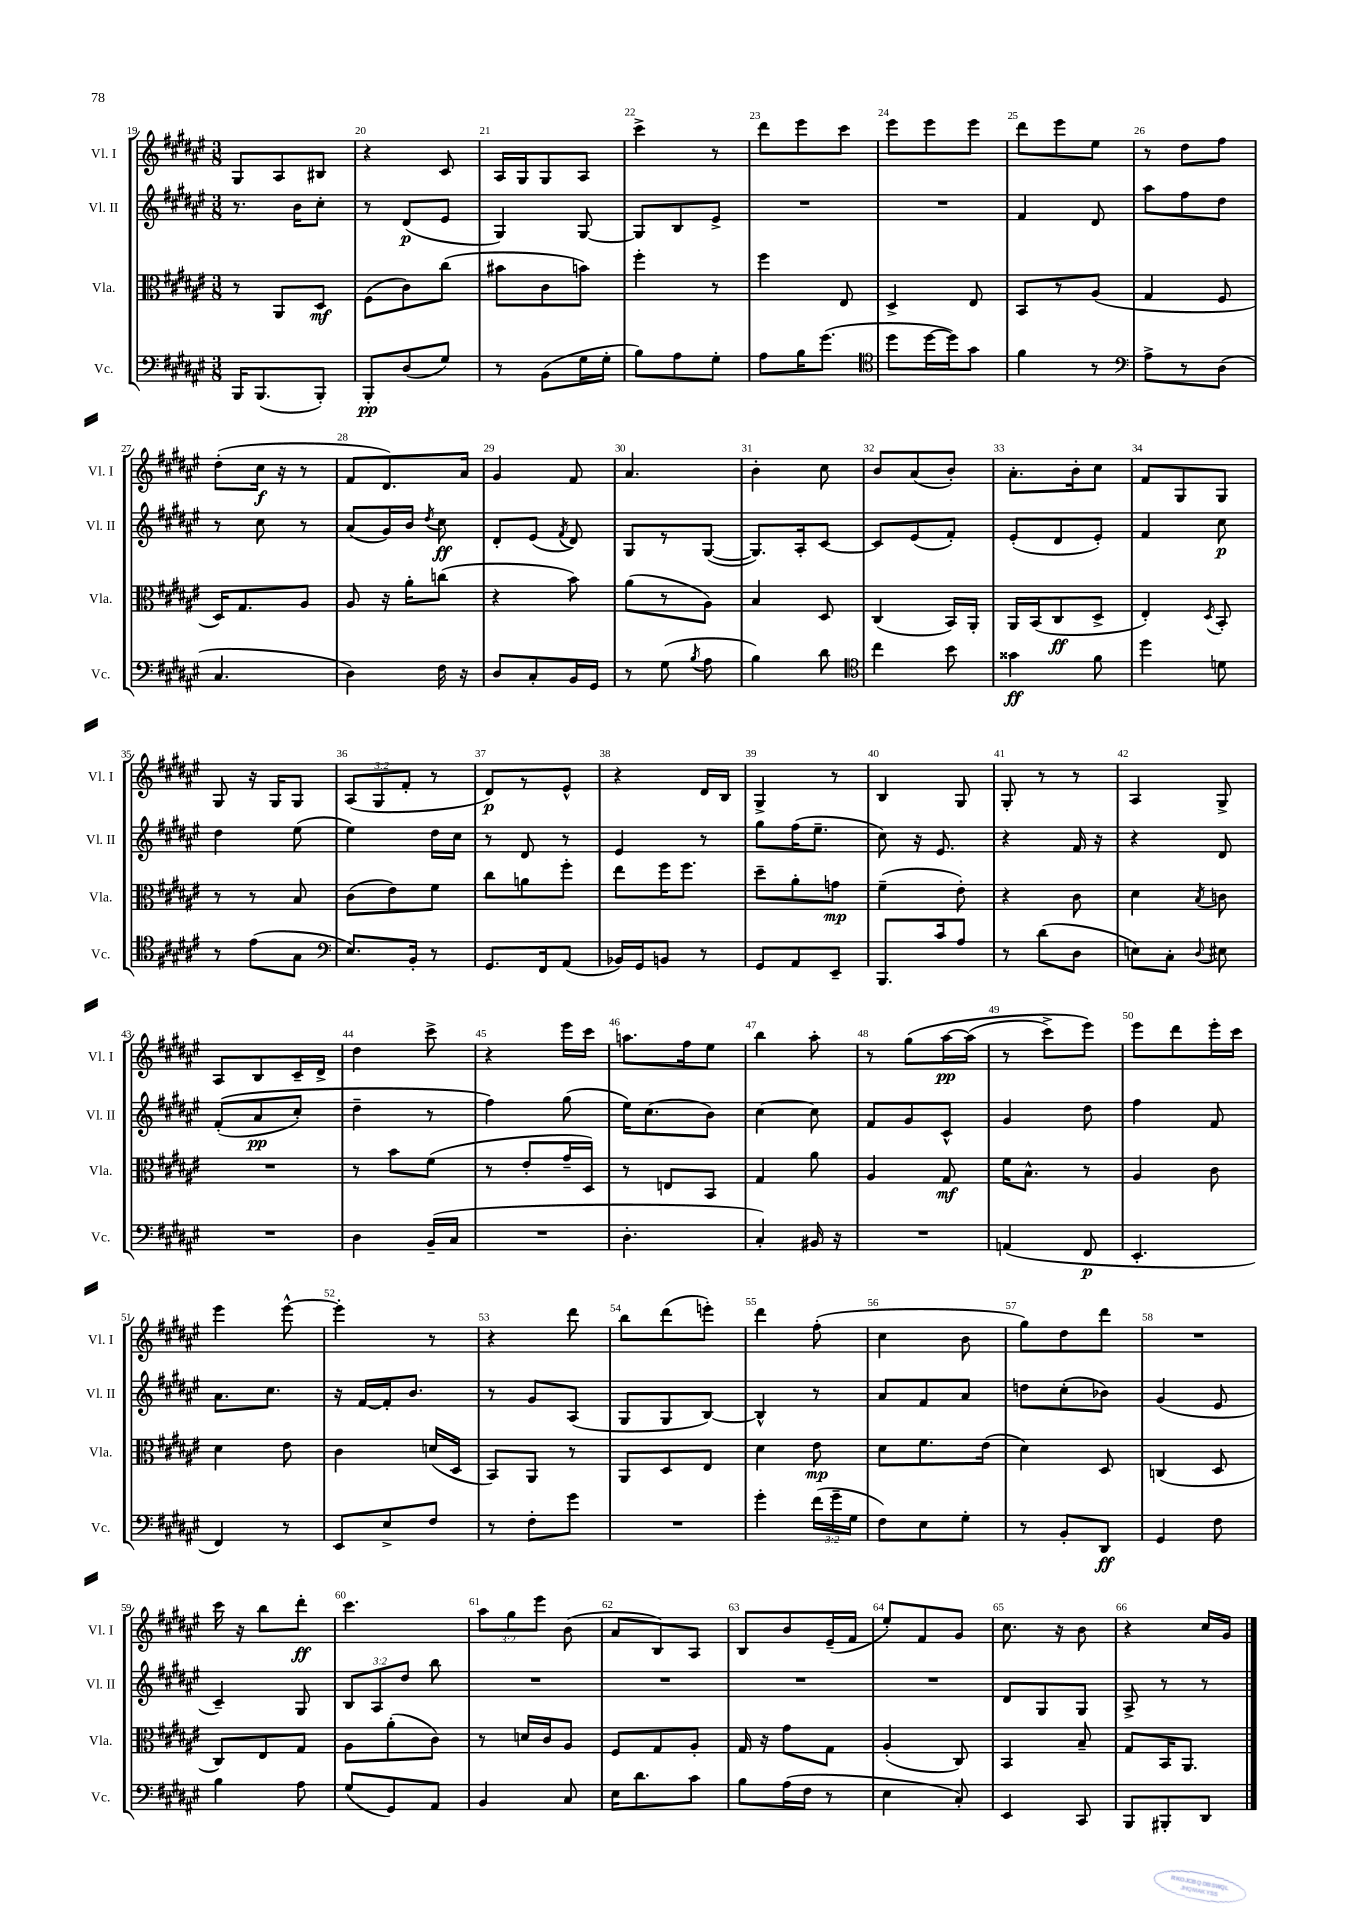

**kern	**dynam	**kern	**dynam	**kern	**dynam	**kern	**dynam
*part4	*part4	*part3	*part3	*part2	*part2	*part1	*part1
*staff4	*staff4	*staff3	*staff3	*staff2	*staff2	*staff1	*staff1
*I"Vc.	*	*I"Vla.	*	*I"Vl. II	*	*I"Vl. I	*
*I'Vc.	*	*I'Vla.	*	*I'Vl. II	*	*I'Vl. I	*
*clefF4	*	*clefC3	*	*clefG2	*	*clefG2	*
*k[f#c#g#d#a#e#]	*	*k[f#c#g#d#a#e#]	*	*k[f#c#g#d#a#e#]	*	*k[f#c#g#d#a#e#]	*
*M3/8	*	*M3/8	*	*M3/8	*	*M3/8	*
=19	=19	=19	=19	=19	=19	=19	=19
16BBB/KL	.	8r	.	8.r	.	8G#/L	.
(8.BBB/	.	.	.	.	.	.	.
.	.	8AA#/L	.	.	.	8A#/	.
.	.	.	.	16b\KL	.	.	.
8BBB'/J)	.	8D#/J	mf	8cc#'\J	.	8B#X/J	.
=20	=20	=20	=20	=20	=20	=20	=20
8BBB'/L	pp	(8F#\L	.	8r	.	4r	.
(8D#/	.	8c#\)	.	(8d#/L	p	.	.
8G#/J)	.	(8cc#\J	.	8e#/J	.	8c#/	.
=21	=21	=21	=21	=21	=21	=21	=21
8r	.	8b#X\L	.	4G#/)	.	16A#/LL	.
.	.	.	.	.	.	16G#/J	.
(8BB\L	.	8c#\	.	.	.	8G#/	.
16G#\L	.	8bn\J)	.	[8G#/	.	8A#/J	.
16G#'\JJ	.	.	.	.	.	.	.
=22	=22	=22	=22	=22	=22	=22	=22
8B\L)	.	4ff#'\	.	8G#/L]	.	4ccc#^\	.
8A#\	.	.	.	8B/	.	.	.
8G#'\J	.	8r	.	8e#^/J	.	8r	.
=23	=23	=23	=23	=23	=23	=23	=23
8A#\L	.	4ff#\	.	4.r	.	8ddd#\L	.
16B\K	.	.	.	.	.	8eee#\	.
(8.g#\J	.	.	.	.	.	.	.
.	.	8E#/	.	.	.	8ccc#\J	.
=24	=24	=24	=24	=24	=24	=24	=24
*clefC4	*	*	*	*	*	*	*
8dd#\L	.	4D#^/	.	4.r	.	8eee#\L	.
[16dd#\L	.	.	.	.	.	8eee#\	.
16dd#\J])	.	.	.	.	.	.	.
8g#\J	.	8E#/	.	.	.	8eee#\J	.
=25	=25	=25	=25	=25	=25	=25	=25
4f#\	.	8BB/L	.	4f#/	.	8ddd#\L	.
.	.	8r	.	.	.	8eee#\	.
8r	.	(8A#/J	.	8d#/	.	8ee#\J	.
=26	=26	=26	=26	=26	=26	=26	=26
*clefF4	*	*	*	*	*	*	*
8A#^\L	.	4G#/	.	8aa#\L	.	8r	.
8r	.	.	.	8ff#\	.	8dd#\L	.
(8D#\J	.	8F#/	.	8dd#\J	.	8ff#\J	.
!!LO:LB:g=z
=27	=27	=27	=27	=27	=27	=27	=27
4.C#/	.	16D#/KL)	.	8r	.	(8dd#'\L	.
.	.	8.G#/	.	.	.	.	.
.	.	.	.	8cc#\	.	16cc#\Jk	f
.	.	.	.	.	.	16r	.
.	.	8A#/J	.	8r	.	8r	.
=28	=28	=28	=28	=28	=28	=28	=28
4D#\)	.	8A#/	.	(8a#/L	.	8f#/L	.
.	.	16r	.	16g#/L)	.	8.d#/)	.
.	.	16a#'\KL	.	16b/JJ	.	.	.
.	.	.	.	8qdd#/	.	.	.
16F#\	.	(8ccn\J	.	8cc#\	ff	.	.
16r	.	.	.	.	.	16a#/Jk	.
=29	=29	=29	=29	=29	=29	=29	=29
8D#/L	.	4r	.	8d#'/L	.	4g#/	.
8C#'/	.	.	.	(8e#/J	.	.	.
.	.	.	.	8qf#/	.	.	.
16BB/L	.	8b\)	.	8d#/)	.	8f#/	.
16GG#/JJ	.	.	.	.	.	.	.
=30	=30	=30	=30	=30	=30	=30	=30
8r	.	(8a#\L	.	8G#/L	.	4.a#/	.
(8G#\	.	8r	.	8r	.	.	.
8qB/	.	.	.	.	.	.	.
8A#\	.	8A#\J)	.	([8G#/J	.	.	.
=31	=31	=31	=31	=31	=31	=31	=31
4B\)	.	4B/	.	8.G#/L])	.	4b'\	.
.	.	.	.	16A#'/k	.	.	.
8d#\	.	8D#/	.	[8c#/J	.	8cc#\	.
=32	=32	=32	=32	=32	=32	=32	=32
*clefC4	*	*	*	*	*	*	*
4cc#\	.	(4C#/	.	8c#/L]	.	8b/L	.
.	.	.	.	(8e#/	.	(8a#/	.
8b\	.	16BB/LL)	.	8f#'/J)	.	8b'/J)	.
.	.	16AA#'/JJ	.	.	.	.	.
=33	=33	=33	=33	=33	=33	=33	=33
4g##X\	ff	16AA#/LL	.	(8e#'/L	.	8.a#'\L	.
.	.	(16BB/J	.	.	.	.	.
.	.	8C#/	ff	8d#/	.	.	.
.	.	.	.	.	.	16b'\k	.
8f#\	.	8D#^/J	.	8e#'/J)	.	8cc#\J	.
=34	=34	=34	=34	=34	=34	=34	=34
4dd#\	.	4E#'/)	.	4f#/	.	8f#/L	.
.	.	.	.	.	.	8G#/	.
.	.	8qD#/	.	.	.	.	.
8dn\	.	8BB'/	.	8cc#\	p	8G#/J	.
!!LO:LB:g=z
=35	=35	=35	=35	=35	=35	=35	=35
8r	.	8r	.	4dd#\	.	8G#/	.
(8e#\L	.	8r	.	.	.	16r	.
.	.	.	.	.	.	16G#/KL	.
8G#\J	.	8B/	.	(8ee#\	.	8G#/J	.
=36	=36	=36	=36	=36	=36	=36	=36
*clefF4	*	*	*	*	*	*	*
8.E#/L)	.	(8c#\L	.	4ee#\)	.	(12A#/L	.
.	.	.	.	.	.	12G#/	.
.	.	8e#\)	.	.	.	.	.
.	.	.	.	.	.	12f#'/J	.
16BB'/Jk	.	.	.	.	.	.	.
8r	.	8f#\J	.	16dd#\LL	.	8r	.
.	.	.	.	16cc#\JJ	.	.	.
=37	=37	=37	=37	=37	=37	=37	=37
8.GG#/L	.	8cc#\L	.	8r	.	8d#/L)	p
.	.	8an\	.	8d#/	.	8r	.
16FF#/k	.	.	.	.	.	.	.
(8AA#/J	.	8ff#'\J	.	8r	.	8e#^^/J	.
=38	=38	=38	=38	=38	=38	=38	=38
16BB-X/LL)	.	8ee#\L	.	4e#/	.	4r	.
16GG#/J	.	.	.	.	.	.	.
8BBn/J	.	16ff#\K	.	.	.	.	.
.	.	8.ff#\J	.	.	.	.	.
8r	.	.	.	8r	.	16d#/LL	.
.	.	.	.	.	.	16B/JJ	.
=39	=39	=39	=39	=39	=39	=39	=39
8GG#/L	.	8dd#~\L	.	8gg#\L	.	4G#^/	.
8AA#/	.	8a#'\	.	(16ff#\K	.	.	.
.	.	.	.	8.ee#~\J	.	.	.
8EE#~/J	.	8gn\J	mp	.	.	8r	.
=40	=40	=40	=40	=40	=40	=40	=40
8.BBB/L	.	(4f#~\	.	8cc#\)	.	4B/	.
.	.	.	.	16r	.	.	.
16c#/k	.	.	.	8.e#/	.	.	.
8A#/J	.	8e#'\)	.	.	.	8G#/	.
=41	=41	=41	=41	=41	=41	=41	=41
8r	.	4r	.	4r	.	8G#'/	.
(8d#\L	.	.	.	.	.	8r	.
8D#\J	.	8c#\	.	16f#/	.	8r	.
.	.	.	.	16r	.	.	.
=42	=42	=42	=42	=42	=42	=42	=42
8En\L)	.	4d#\	.	4r	.	4A#/	.
8C#'\J	.	.	.	.	.	.	.
8qqD#/	.	8qB/	.	.	.	.	.
8E#X\	.	8cn\	.	8d#/	.	8G#^/	.
!!LO:LB:g=z
=43	=43	=43	=43	=43	=43	=43	=43
4.r	.	4.r	.	((8f#'/L	.	8A#/L	.
.	.	.	.	8a#/	pp	8B/	.
.	.	.	.	8cc#'/J)	.	16c#~/L	.
.	.	.	.	.	.	16d#^/JJ	.
=44	=44	=44	=44	=44	=44	=44	=44
4D#\	.	8r	.	4dd#~\	.	4dd#\	.
.	.	8b\L	.	.	.	.	.
(16BB~/LL	.	(8f#\J	.	8r	.	8ccc#^\	.
16C#/JJ	.	.	.	.	.	.	.
=45	=45	=45	=45	=45	=45	=45	=45
4.r	.	8r	.	4ff#\)	.	4r	.
.	.	8e#'/L	.	.	.	.	.
.	.	16g#~/L	.	(8gg#\	.	16eee#\LL	.
.	.	16D#/JJ)	.	.	.	16ccc#\JJ	.
=46	=46	=46	=46	=46	=46	=46	=46
4.D#'\	.	8r	.	16ee#\KL)	.	8.aan\L	.
.	.	.	.	(8.cc#\	.	.	.
.	.	8En/L	.	.	.	.	.
.	.	.	.	.	.	16ff#\k	.
.	.	8BB/J	.	8b\J)	.	8ee#\J	.
=47	=47	=47	=47	=47	=47	=47	=47
4C#'/)	.	4G#/	.	[4cc#\	.	4bb\	.
16BB#X/	.	8a#\	.	8cc#\]	.	8aa#'\	.
16r	.	.	.	.	.	.	.
=48	=48	=48	=48	=48	=48	=48	=48
4.r	.	4A#/	.	8f#/L	.	8r	.
.	.	.	.	8g#/	.	(8gg#\L	.
.	.	8G#/	mf	8c#^^/J	.	[16aa#\L	pp
.	.	.	.	.	.	(16aa#\JJ]	.
=49	=49	=49	=49	=49	=49	=49	=49
(4AAn/	.	16f#\KL	.	4g#/	.	8r	.
.	.	8.B^^\J	.	.	.	.	.
.	.	.	.	.	.	8ccc#^\L)	.
8FF#/	p	8r	.	8dd#\	.	8eee#\J)	.
=50	=50	=50	=50	=50	=50	=50	=50
4.EE#'/	.	4A#/	.	4ff#\	.	8eee#\L	.
.	.	.	.	.	.	8ddd#\	.
.	.	8c#\	.	8f#/	.	16eee#'\L	.
.	.	.	.	.	.	16ccc#\JJ	.
!!LO:LB:g=z
=51	=51	=51	=51	=51	=51	=51	=51
4FF#/)	.	4d#\	.	8.a#\L	.	4eee#\	.
.	.	.	.	8.cc#\J	.	.	.
8r	.	8e#\	.	.	.	[8eee#^^\	.
=52	=52	=52	=52	=52	=52	=52	=52
8EE#/L	.	4c#\	.	16r	.	4eee#'\]	.
.	.	.	.	[16f#/LL	.	.	.
8E#^/	.	.	.	16f#'/J]	.	.	.
.	.	.	.	8.b/J	.	.	.
8F#/J	.	(16dn/LL	.	.	.	8r	.
.	.	16D#/JJ	.	.	.	.	.
=53	=53	=53	=53	=53	=53	=53	=53
8r	.	8BB/L)	.	8r	.	4r	.
8F#'\L	.	8AA#/J	.	8g#/L	.	.	.
8g#\J	.	8r	.	(8A#/J	.	8ddd#\	.
=54	=54	=54	=54	=54	=54	=54	=54
4.r	.	8AA#/L	.	8G#/L	.	8bb\L	.
.	.	8D#/	.	8G#/	.	(8ddd#\	.
.	.	8E#/J	.	[8B/J)	.	8eeen'\J)	.
=55	=55	=55	=55	=55	=55	=55	=55
4g#'\	.	4d#\	.	4B^^/]	.	4ddd#\	.
(24f#\LL	.	8e#\	mp	8r	.	(8ff#'\	.
24g#~\	.	.	.	.	.	.	.
24G#\JJ	.	.	.	.	.	.	.
=56	=56	=56	=56	=56	=56	=56	=56
8F#\L)	.	8d#\L	.	8a#/L	.	4cc#\	.
8E#\	.	8.f#\	.	8f#/	.	.	.
8G#'\J	.	.	.	8a#/J	.	8b\	.
.	.	(16e#\Jk	.	.	.	.	.
=57	=57	=57	=57	=57	=57	=57	=57
8r	.	4d#\)	.	8ddn\L	.	8gg#\L)	.
8BB'/L	.	.	.	(8cc#'\	.	8dd#\	.
8DD#/J	ff	8D#/	.	8b-X\J)	.	8ddd#\J	.
=58	=58	=58	=58	=58	=58	=58	=58
4GG#/	.	(4Cn/	.	(4g#/	.	4.r	.
8F#\	.	8D#/	.	8e#/	.	.	.
!!LO:LB:g=z
=59	=59	=59	=59	=59	=59	=59	=59
4B\	.	8C#/L)	.	4c#~/)	.	16ccc#\	.
.	.	.	.	.	.	16r	.
.	.	8E#/	.	.	.	8bb\L	.
8A#\	.	8G#/J	.	8G#/	.	8ddd#'\J	ff
=60	=60	=60	=60	=60	=60	=60	=60
(8G#/L	.	8A#\L	.	12B/L	.	4.ccc#\	.
.	.	.	.	12A#/	.	.	.
8GG#/)	.	(8a#'\	.	.	.	.	.
.	.	.	.	12dd#/J	.	.	.
8AA#/J	.	8c#\J)	.	8bb\	.	.	.
=61	=61	=61	=61	=61	=61	=61	=61
4BB/	.	8r	.	4.r	.	12aa#\L	.
.	.	.	.	.	.	12gg#\	.
.	.	16dn/LL	.	.	.	.	.
.	.	.	.	.	.	12eee#\J	.
.	.	16c#/J	.	.	.	.	.
8C#/	.	8A#/J	.	.	.	(8b\	.
=62	=62	=62	=62	=62	=62	=62	=62
16E#\KL	.	8F#/L	.	4.r	.	8a#/L	.
8.d#\	.	.	.	.	.	.	.
.	.	8G#/	.	.	.	8B/)	.
8c#\J	.	8A#'/J	.	.	.	8A#/J	.
=63	=63	=63	=63	=63	=63	=63	=63
8B\L	.	16G#/	.	4.r	.	8B/L	.
.	.	16r	.	.	.	.	.
(16A#\L	.	8g#\L	.	.	.	8b/	.
16F#\JJ	.	.	.	.	.	.	.
8r	.	8G#\J	.	.	.	(16e#~/L	.
.	.	.	.	.	.	16f#/JJ	.
=64	=64	=64	=64	=64	=64	=64	=64
4E#\	.	(4A#'/	.	4.r	.	8ee#'/L)	.
.	.	.	.	.	.	8f#/	.
8C#'/)	.	8C#/)	.	.	.	8g#/J	.
=65	=65	=65	=65	=65	=65	=65	=65
4EE#/	.	4BB/	.	8d#/L	.	8.cc#\	.
.	.	.	.	8G#/	.	.	.
.	.	.	.	.	.	16r	.
8CC#/	.	8B~/	.	8G#/J	.	8b\	.
=66	=66	=66	=66	=66	=66	=66	=66
8BBB/L	.	8G#/L	.	8A#^/	.	4r	.
8BBB#X'/	.	16BB/K	.	8r	.	.	.
.	.	8.AA#/J	.	.	.	.	.
8DD#/J	.	.	.	8r	.	16cc#/LL	.
.	.	.	.	.	.	16g#/JJ	.
==	==	==	==	==	==	==	==
*-	*-	*-	*-	*-	*-	*-	*-
